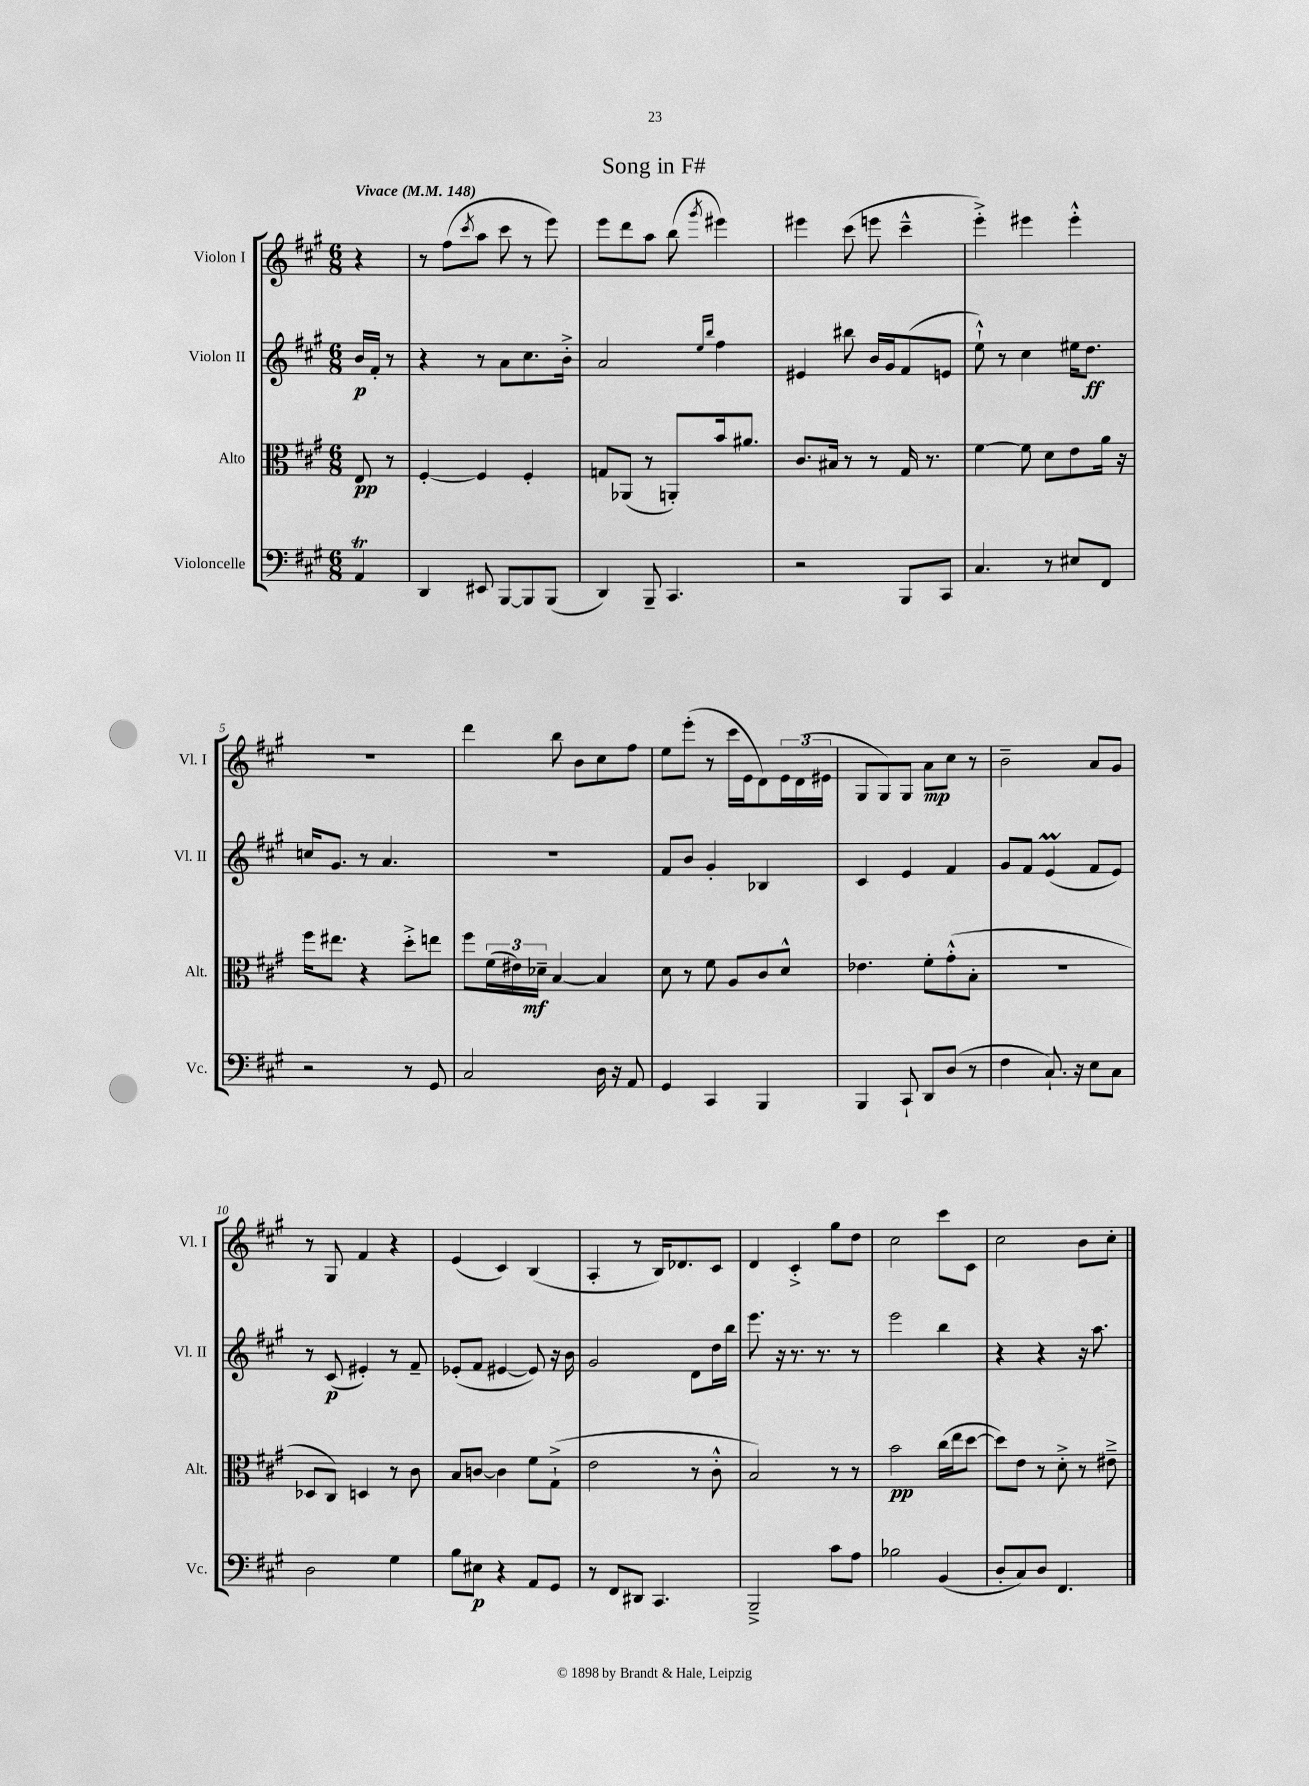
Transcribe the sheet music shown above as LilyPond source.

\header { title = "Song in F#" }
<<
\new StaffGroup <<
\new Staff = "s0" \with { instrumentName = "Violon I" shortInstrumentName = "Vl. I" } {
    \clef treble \key a \major \numericTimeSignature \time 6/8 \partial 4 \tempo "Vivace" 4 = 148
    r4 |
    r8 fis''8( \acciaccatura { cis'''8 } a''8 cis'''8 r8 e'''8) |
    e'''8 d'''8 a''8 b''8( \acciaccatura { gis'''8 } eis'''4) |
    eis'''4 cis'''8( e'''8 cis'''4---^ |
    e'''4-.->) eis'''4 eis'''4-.-^ |
    R2. |
    d'''4 b''8 b'8 cis''8 fis''8 |
    e''8 e'''8-.( r8 cis'''16 e'16 d'8) \tuplet 3/2 { e'16 d'16( eis'16 } |
    gis8 gis8) gis8 a'8\mp cis''8 r8 |
    b'2-- a'8 gis'8 |
    r8 gis8 fis'4 r4 |
    e'4( cis'4) b4( |
    a4-. r8 b16) des'8. cis'8 |
    d'4 cis'4-.-> gis''8 d''8 |
    cis''2 cis'''8 cis'8 |
    cis''2 b'8 cis''8-. \bar "|." |
}
\new Staff = "s1" \with { instrumentName = "Violon II" shortInstrumentName = "Vl. II" } {
    \clef treble \key a \major \numericTimeSignature \time 6/8 \partial 4
    b'16\p fis'16-. r8 |
    r4 r8 a'8 cis''8. b'16-.-> |
    a'2 \grace { e''16 b''16 } fis''4 |
    eis'4 bis''8 b'16 gis'16 fis'8( e'8 |
    e''8-!-^) r8 cis''4 eis''16 d''8.\ff |
    c''16 gis'8. r8 a'4. |
    R2. |
    fis'8 b'8 gis'4-. bes4 |
    cis'4 e'4 fis'4 |
    gis'8 fis'8 e'4\prall( fis'8 e'8) |
    r8 cis'8\p( eis'4-.) r8 fis'8-- |
    ees'8-.( fis'8 eis'4~ eis'8) r16 b'16 |
    gis'2 d'8 d''16 b''16 |
    e'''8. r16 r8. r8. r8 |
    e'''2 b''4 |
    r4 r4 r16 a''8. \bar "|." |
}
\new Staff = "s2" \with { instrumentName = "Alto" shortInstrumentName = "Alt." } {
    \clef alto \key a \major \numericTimeSignature \time 6/8 \partial 4
    e8\pp r8 |
    fis4~-. fis4 fis4-. |
    g8 aes,8( r8 a,8-.) b'16 ais'8. |
    cis'8. bis16 r8 r8 gis16 r8. |
    fis'4~ fis'8 d'8 e'8 a'16 r16 |
    fis''16 eis''8. r4 d''8-.-> e''8 |
    fis''8 \tuplet 3/2 { fis'16( eis'16) des'16--\mf } b4~ b4 |
    d'8 r8 fis'8 a8 cis'8 d'8-^ |
    ees'4. fis'8-. gis'8-.-^( b8-. |
    R2. |
    des8 cis8) d4 r8 cis'8 |
    b8 c'8~ c'4 fis'8 gis8-!->( |
    e'2 r8 cis'8-.-^ |
    b2) r8 r8 |
    b'2\pp cis''16( e''16 d''8~ |
    d''8) e'8 r8 d'8-.-> r8 eis'8---> \bar "|." |
}
\new Staff = "s3" \with { instrumentName = "Violoncelle" shortInstrumentName = "Vc." } {
    \clef bass \key a \major \numericTimeSignature \time 6/8 \partial 4
    a,4\trill |
    d,4 eis,8 b,,8~ b,,8 b,,8( |
    d,4) b,,8-- cis,4. |
    r2 b,,8 cis,8 |
    cis4. r8 eis8 fis,8 |
    r2 r8 gis,8 |
    cis2 d16 r16 a,8 |
    gis,4 cis,4 b,,4 |
    b,,4 cis,8-! d,8 d8( r8 |
    fis4 cis8.-!) r16 e8 cis8 |
    d2 gis4 |
    b8 eis8\p r4 a,8 gis,8 |
    r8 fis,8 dis,8 cis,4. |
    b,,2---> cis'8 a8 |
    bes2 b,4( |
    d8-. cis8) d8 fis,4. \bar "|." |
}
>>
>>
